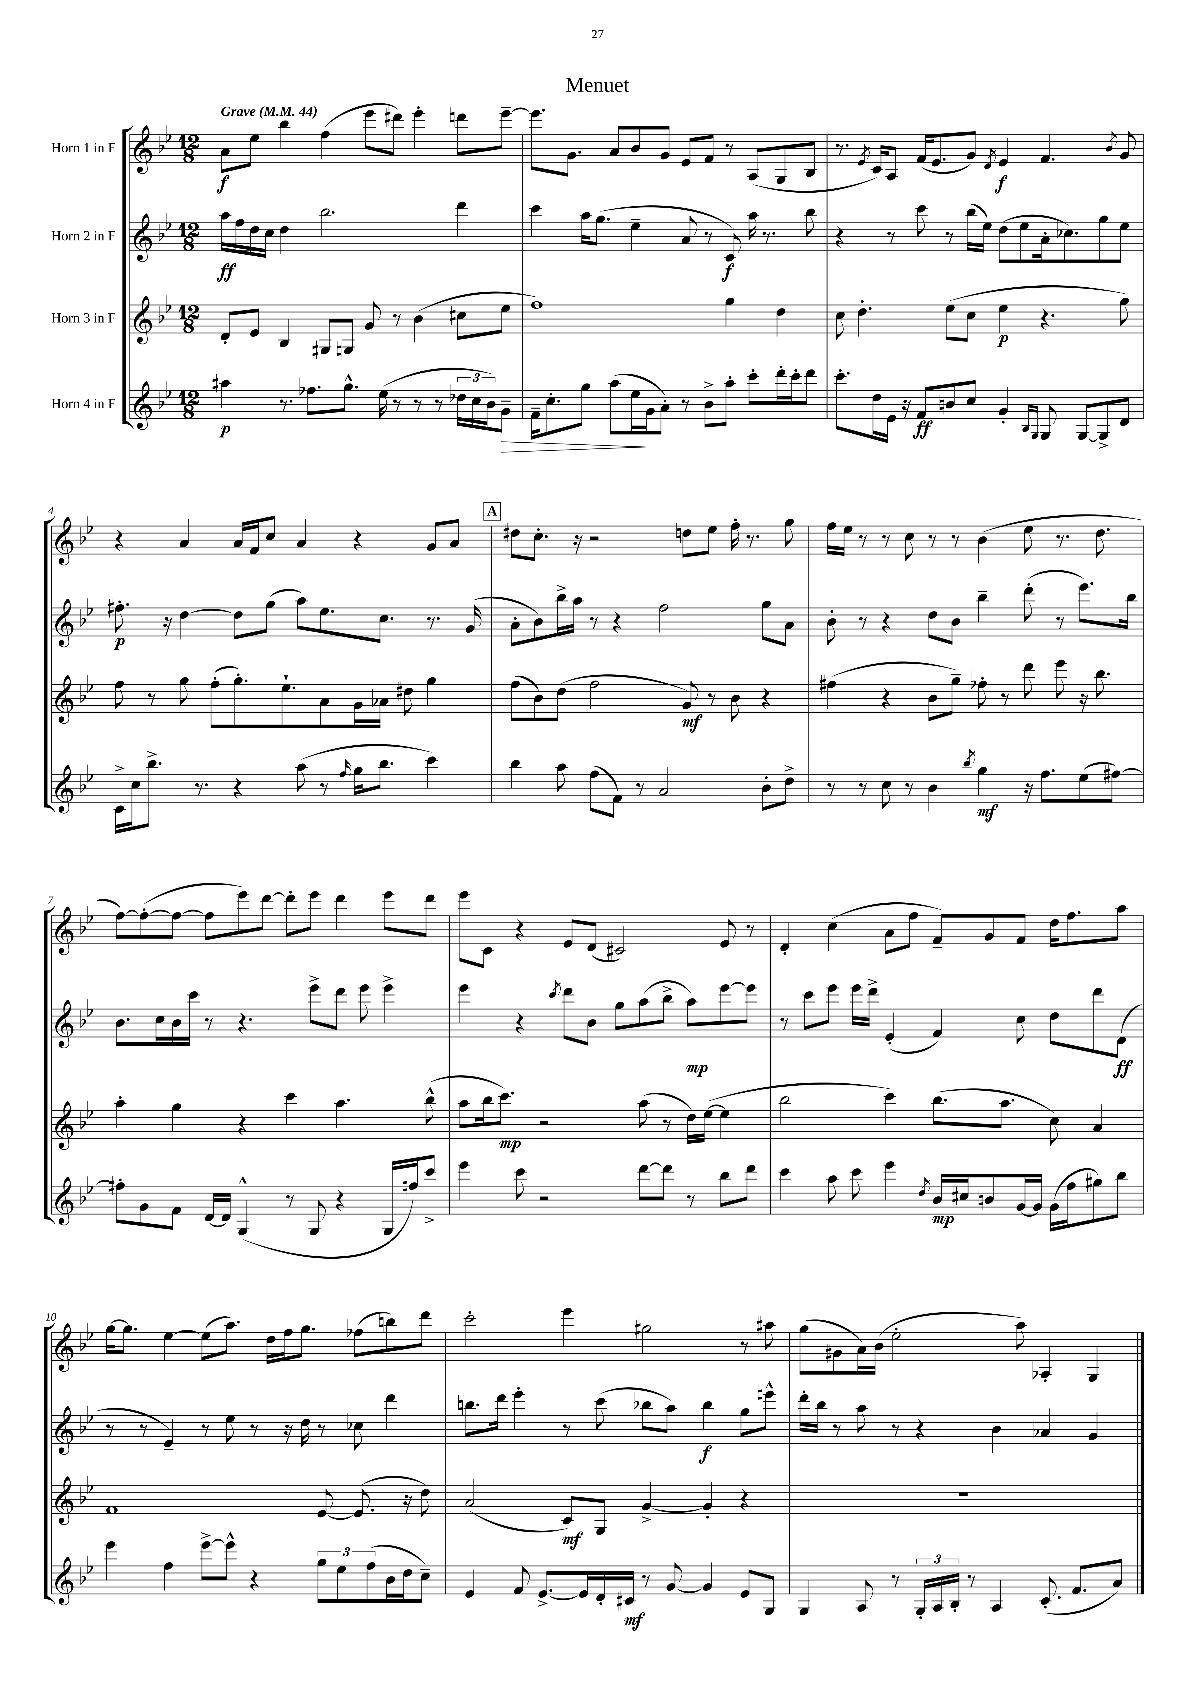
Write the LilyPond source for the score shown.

\header { title = "Menuet" }
<<
\new StaffGroup <<
\new Staff = "s0" \with { instrumentName = "Horn 1 in F" } {
    \clef treble \key bes \major \numericTimeSignature \time 12/8 \tempo "Grave" 4 = 44
    a'8\f ees''8 bes''4 f''4( ees'''8 dis'''8) ees'''4-. d'''8 ees'''8~-- |
    ees'''8. g'8. a'8 bes'8 g'8 ees'8 f'8 r8 a8( g8 bes8 |
    r8. \acciaccatura { ees'8 } c'16) a8 f'16( ees'8. g'8) \acciaccatura { d'8 } ees'4\f f'4. \acciaccatura { bes'8 } g'8 |
    r4 a'4 a'16 f'16 c''8 a'4 r4 g'8 a'8 |
    \mark \markup { \box "A" } dis''8 c''8.-. r16 r2 d''8 ees''8 f''16-. r8. g''8 |
    f''16 ees''16 r8 r8 c''8 r8 r8 bes'4( ees''8 r8. d''8. |
    f''8~) f''8~-.( f''8~ f''8 ees'''8) d'''8~ d'''8-. ees'''8 d'''4 ees'''8 d'''8 |
    ees'''8 c'8 r4 ees'8 d'8( cis'2) ees'8 r8 |
    d'4-. c''4( a'8 f''8 f'8--) g'8 f'8 d''16 f''8. a''8 |
    g''16~ g''8. ees''4~ ees''8( a''8.) d''16 f''16 g''8. fes''8( b''8) d'''8 |
    c'''2-. ees'''4 gis''2 r8 ais''8 |
    g''8( gis'8 a'16) bes'16( ees''2-. a''8) aes4-. g4 \bar "|." |
}
\new Staff = "s1" \with { instrumentName = "Horn 2 in F" } {
    \clef treble \key bes \major \numericTimeSignature \time 12/8
    a''16\ff f''16 d''16 c''16 d''4 bes''2. d'''4 |
    c'''4 a''16 g''8.( ees''4-- a'8 r8 c'8\f) a''16 r8. bes''8 |
    r4 r8 c'''8 r8 bes''16( ees''16) d''8( ees''8 a'16-. ces''8.) g''8 ees''8 |
    fis''8.-.\p r16 d''4~ d''8 g''8( a''8) ees''8. c''8. r8. g'16( |
    \mark \markup { \box "A" } a'8-. bes'8) bes''16-> a''16 r8 r4 f''2 g''8 a'8 |
    bes'8-. r8 r4 d''8 bes'8 bes''4-- d'''8-.( r8 ees'''8.) bes''16 |
    bes'8. c''16 bes'16 c'''16 r8 r4. ees'''8-> d'''8 ees'''8 ees'''4-> |
    ees'''4 r4 \acciaccatura { c'''8 } d'''8 bes'8 g''8 a''8( bes''8-> a''8\mp) ees'''8~ ees'''8 |
    r8 c'''8 ees'''8 ees'''16 d'''16-> ees'4-.( f'4) c''8 d''8 d'''8 d'8\ff( |
    r8 r8 ees'4--) r8 ees''8 r8 r16 d''16 r8 ces''8 d'''4 |
    b''8. d'''16 ees'''4-. r8 c'''8( bes''8 a''8) bes''4\f g''8 e'''8-^ |
    d'''16-. bes''16 r8 a''8 r8 r4 bes'4 aes'4 g'4 \bar "|." |
}
\new Staff = "s2" \with { instrumentName = "Horn 3 in F" } {
    \clef treble \key bes \major \numericTimeSignature \time 12/8
    d'8-. ees'8 bes4 gis8 g8 g'8 r8 bes'4( cis''8 ees''8 |
    f''1) g''4 d''4 |
    c''8 d''4.-. ees''8( c''8 ees''4\p r4. g''8) |
    f''8 r8 g''8 f''8-.( g''8.-.) ees''8.-! a'8 g'16 aes'16 dis''8 g''4 |
    \mark \markup { \box "A" } f''8( bes'8) d''8( f''2 g'8\mf) r8 bes'8 r4 |
    fis''4( r4 bes'8 g''8--) fes''8-. r8 d'''8 ees'''8 r16 bes''8. |
    a''4-. g''4 r4 c'''4 a''4. bes''8-^( |
    a''8 bes''16 c'''8.\mp) r2 a''8( r8 d''16) ees''16~( ees''4 |
    bes''2 c'''4) bes''8.( a''8. c''8) a'4 |
    f'1 ees'8~ ees'8.( r16 d''8) |
    a'2( c'8\mf) g8 g'4~-> g'4-. r4 |
    R1. \bar "|." |
}
\new Staff = "s3" \with { instrumentName = "Horn 4 in F" } {
    \clef treble \key bes \major \numericTimeSignature \time 12/8
    ais''4\p r8. fes''8. g''8.-^ ees''16( r8 r8 r8 \tuplet 3/2 { des''16 c''16 bes'16) } g'8--\> |
    f'16-- c''8.-. g''8 a''8( ees''16\! g'16 a'8-.) r8 bes'8-> a''8-. c'''8-. d'''16-. c'''16-. d'''8 |
    c'''8.-. d''16 ees'16 r16 f'8\ff b'8 c''8 g'4-. \grace { bes16 g16 } g8 g8~ g8-> d'8 |
    c'16-> c''16 bes''8.-> r8. r4 a''8( r8 \grace { f''16 } g''16 bes''8. c'''4) |
    \mark \markup { \box "A" } bes''4 a''8 f''8( f'8) r8 a'2 bes'8-. d''8-> |
    r8 r8 c''8 r8 bes'4 \acciaccatura { bes''8 } g''4\mf r16 f''8. ees''8( fis''8~) |
    fis''8-. g'8 f'8 d'16~ d'16 g4-^( r8 g8 r4 g16 f''16) c'''8-> |
    ees'''4 c'''8 r2 d'''8~ d'''8 r8 bes''8 d'''8 |
    c'''4 a''8 c'''8 ees'''4 \acciaccatura { d''8 } bes'16\mp cis''16 b'8 g'16~ g'16 g'16( f''16 gis''8) bes''8 |
    ees'''4 f''4 ees'''8~-> ees'''8-^ r4 \tuplet 3/2 { g''8 ees''8 f''8( } bes'16 d''16 c''8--) |
    ees'4 f'8 ees'8.~-> ees'16 d'16-. cis'16\mf r8 g'8~ g'4 ees'8 g8 |
    g4 a8 r8 \tuplet 3/2 { g16-. a16 bes16-. } r8 a4 c'8.-.( f'8. a'8) \bar "|." |
}
>>
>>
